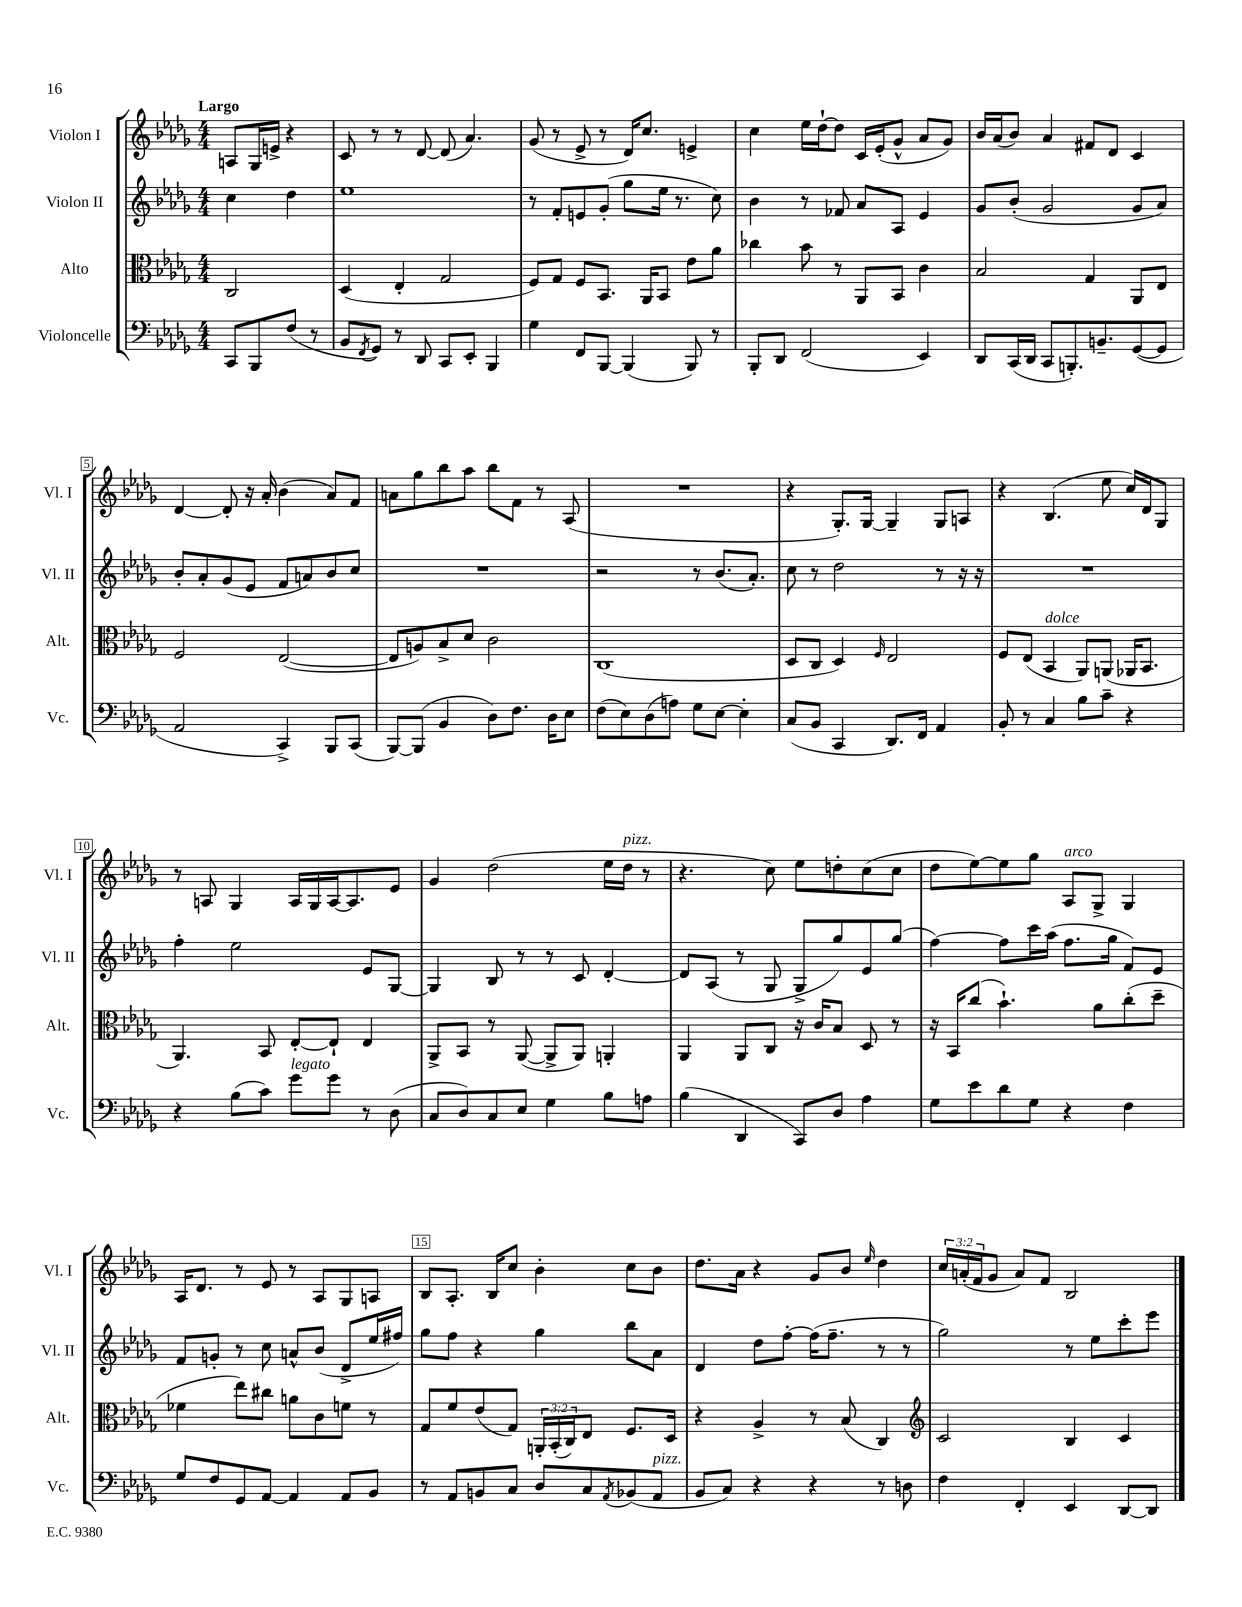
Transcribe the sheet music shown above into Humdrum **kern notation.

**kern	**kern	**kern	**kern
*staff4	*staff3	*staff2	*staff1
*clefF4	*clefC3	*clefG2	*clefG2
*k[b-e-a-d-g-]	*k[b-e-a-d-g-]	*k[b-e-a-d-g-]	*k[b-e-a-d-g-]
*M4/4	*M4/4	*M4/4	*M4/4
8CC	2C	4cc	8A
8BBB-	.	.	16G-
.	.	.	16e^
(8F	.	4dd-	4r
8r	.	.	.
=	=	=	=
8BB-	(4D-	1ee-	8c
8qFF	.	.	.
8GG-)	.	.	8r
8r	4E-'	.	8r
8DD-	.	.	[8d-
8CC	2G-	.	(8d-]
8EE-'	.	.	4.a-)
4BBB-	.	.	.
=	=	=	=
4G-	8F)	8r	(8g-
.	8G-	8f'	8r
8FF	8F	8e	8e-^
[8BBB-	8.BB-	(8g-'	8r
(4BBB-]	.	8gg-	16d-)
.	16AA-	.	8.cc
.	8BB-	16ee-	.
.	.	8.r	.
8BBB-)	8e-	.	4e^
8r	8a-	8cc)	.
=	=	=	=
8BBB-'	4cc-	4b-	4cc
8DD-	.	.	.
(2FF	8b-	8r	16ee-
.	.	.	[16dd-`
.	8r	8f-	8dd-]
.	8AA-	8a-	16c
.	.	.	(16e-'
.	8BB-	8A-	8g-^^
4EE-)	4c	4e-	8a-
.	.	.	8g-)
=	=	=	=
8DD-	2B-	8g-	16b-
.	.	.	(16a-
(16CC	.	(8b-'	8b-)
16DD-	.	.	.
8CC	.	2g-	4a-
8.BBB')	.	.	.
.	4G-	.	8f#
8.BB~	.	.	.
.	.	.	8d-
([8GG-	8AA-	8g-	4c
8GG-]	8E-	8a-)	.
=	=	=	=
2AA-	2F	8b-'	[4d-
.	.	8a-'	.
.	.	(8g-	8d-']
.	.	8e-	16r
.	.	.	16a-'
4CC^)	([2E-	8f	(4b-
.	.	8a)	.
8BBB-	.	8b-	8a-)
(8CC	.	8cc	8f
=	=	=	=
[8BBB-)	8E-]	1r	8a
(8BBB-]	8A)	.	8gg-
4BB-	8B-^	.	8bb-
.	8d-	.	8aa-
8D-)	2c	.	8bb-
8.F	.	.	8f
.	.	.	8r
16D-	.	.	.
8E-	.	.	(8A-
=	=	=	=
(8F	(1C	2r	1r
8E-)	.	.	.
(8D-	.	.	.
8A)	.	.	.
8G-	.	8r	.
[8E-	.	(8.b-	.
4E-']	.	.	.
.	.	8.a-')	.
=	=	=	=
(8C	8D-	8cc	4r
8BB-	8C	8r	.
4CC	4D-)	2dd-	8.G-')
.	.	.	[16G-
.	16qqF	.	.
8.DD-)	2E-	.	4G-~]
16FF	.	.	.
4AA-	.	8r	8G-
.	.	16r	8A
.	.	16r	.
=	=	=	=
8BB-'	8F	1r	4r
8r	(8E-	.	.
4C	4BB-	.	(4.B-
8B-	8AA-)	.	.
8c~	(8AA	.	8ee-
4r	16AA-	.	16cc)
.	8.BB-	.	16d-
.	.	.	8G-
=	=	=	=
4r	4.AA-)	4ff'	8r
.	.	.	8A
(8B-	.	2ee-	4G-
8c)	8BB-	.	.
8g-	[8E-'	.	16A
.	.	.	16G-
8g-	8E-`]	.	[16A
.	.	.	8.A]
8r	4E-	8e-	.
(8D-	.	[8G-	8e-
=	=	=	=
8C	8AA-^	4G-]	4g-
8D-)	8BB-	.	.
8C	8r	8B-	(2dd-
8E-	([8AA-	8r	.
4G-	8AA-^]	8r	.
.	8AA-)	8c	.
8B-	4AA'	[4d-'	16ee-
.	.	.	16dd-
8A	.	.	8r
=	=	=	=
(4B-	4AA-	8d-]	4.r
.	.	(8A-	.
4DD-	8AA-	8r	.
.	8C	8G-	8cc)
8CC)	16r	8G-^	8ee-
.	16c	.	.
8D-	8B-	8gg-)	8dd'
4A-	8D-	8e-	(8cc
.	8r	(8gg-	8cc
=	=	=	=
8G-	16r	[4ff)	8dd-
.	16BB-	.	.
8e-	(8cc	.	[8ee-)
8d-	4.b-`)	8ff]	8ee-]
8G-	.	16ccc	8gg-
.	.	(16aa-	.
4r	.	8.ff	8A-
.	8a-	.	8G-^
.	.	16gg-	.
4F	(8cc'	8f)	4G-
.	8dd-~	8e-	.
=	=	=	=
8G-	4f-	8f	16A-
.	.	.	8.d-
8F	.	8g'	.
8GG-	8ee-)	8r	8r
[8AA-	8cc#	8cc	8e-
4AA-]	8a	8a^^	8r
.	8c	(8b-	8A-
8AA-	8f	8d-^	8G-
8BB-	8r	16ee-	8A
.	.	16ff#)	.
=	=	=	=
8r	8G-	8gg-	8B-
8AA-	8f	8ff	8.A-'
8BB	(8e-	4r	.
.	.	.	16B-
8C	8G-)	.	8cc
8D-	24AA'	4gg-	4b-'
.	(24BB-'	.	.
.	24C)	.	.
8C	8E-	.	.
8qAA-	.	.	.
(8BB-	8.F	8bb-	8cc
8AA-	.	8a-	8b-
.	16D-	.	.
=	=	=	=
8BB-	4r	4d-	8.dd-
8C)	.	.	.
.	.	.	16a-
4r	4A-^	8dd-	4r
.	.	[8ff'	.
4r	8r	(16ff]	8g-
.	.	8.ff~	.
.	(8B-	.	8b-
.	.	.	16qqee-
8r	4C)	8r	4dd-
8D	.	8r	.
=	=	=	=
*	*clefG2	*	*
4F	2c	2gg-)	24cc
.	.	.	(24a'
.	.	.	24f
.	.	.	8g-
4FF'	.	.	8a)
.	.	.	8f
4EE-	4B-	8r	2B-
.	.	8ee-	.
[8DD-	4c	8ccc'	.
8DD-]	.	8eee-	.
==	==	==	==
*-	*-	*-	*-
